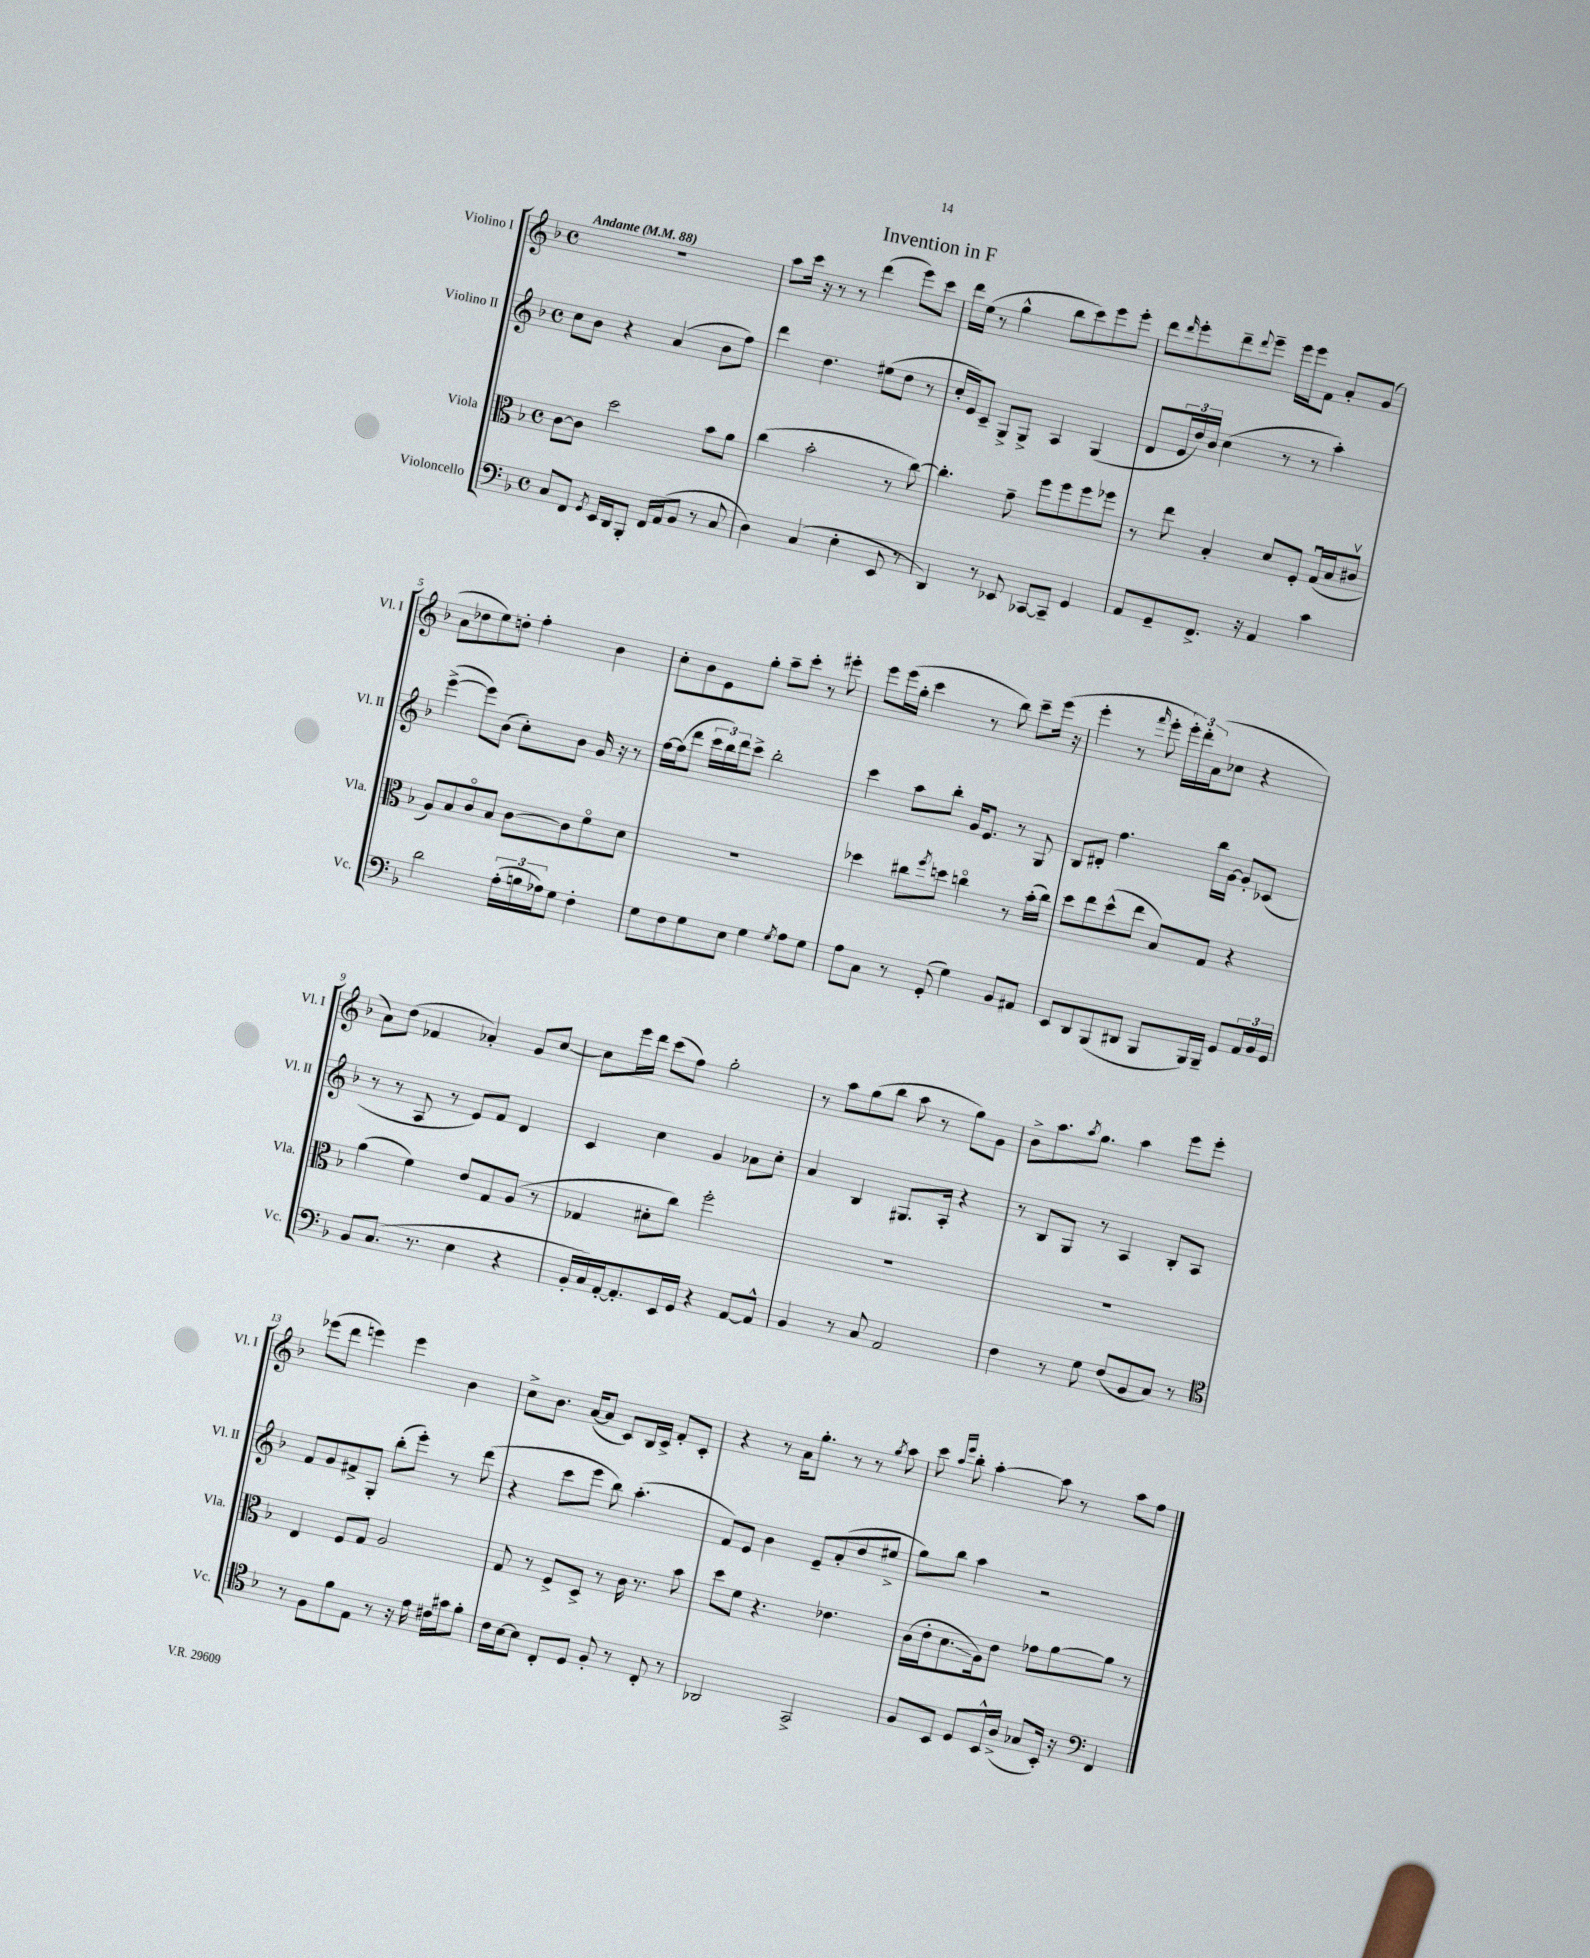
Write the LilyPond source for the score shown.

\header { title = "Invention in F" }
<<
\new StaffGroup <<
\new Staff = "s0" \with { instrumentName = "Violino I" shortInstrumentName = "Vl. I" } {
    \clef treble \key f \major \defaultTimeSignature \time 4/4 \tempo "Andante" 4 = 88
    r1 |
    a''8 c'''16 r16 r8 r8 d'''4( e'''8) c'''8 |
    d'''16 e''16( r8 g''4-^ bes''8 c'''8) e'''8 e'''8-. |
    d'''8 \grace { d'''16 } e'''8-. d'''8-- \appoggiatura { d'''8 } e'''8-- e'''16 e'''16 f'8 a'8-. g'8( |
    a'8 des''8 e''8) d''8-. f''4-. bes'4 |
    c''8-. bes'8 e'8 g''8-. a''8-- c'''8-. r8 eis'''8-. |
    e'''8 e'''16( g''16-. c'''4 r8 bes''8) c'''8-- e'''16( r16 |
    e'''4-. r8 \grace { f'''16 } e'''8-. \tuplet 3/2 { e'''16-.) d'''16-. a'16( } ces''8 r4 |
    a'8) d''8( fes'4 aes'4-.) g'8 c''8~ |
    c''8 e'''16 d'''16 c'''8( f''8) g''2-. |
    r8 a''8 g''8( bes''8 a''8 r8 g''8) g'8 |
    bes'8-> a''8. \acciaccatura { a''8 } g''8. a''4 e'''8 e'''8-. |
    ees'''8( d'''8 e'''4) e'''4 bes'4 |
    c''8-> bes'8. a'16~( a'8 c'8) bes16 c'16-> f'8-. c'8-. |
    r4 r8 a'16 g''8.-. r8 r8 \acciaccatura { g''8 } a''8 |
    c'''8 \grace { a''16 e'''16 } bes''8-. a''4~-. a''8 r8 a''8 f''8 \bar "|." |
}
\new Staff = "s1" \with { instrumentName = "Violino II" shortInstrumentName = "Vl. II" } {
    \clef treble \key f \major \defaultTimeSignature \time 4/4
    c''8 bes'8 r4 a'4( bes'8 f''8) |
    d'''4 d''4. eis''8( d''8 r8 |
    c''16-. e'16) c'8-- g8-> g8-> a4 g4( |
    d'8 \tuplet 3/2 { e'16 d''16) bes'16 } c''4( r8 r8 a''4-.) |
    e'''4~->( e'''8) bes'8( c''8-.) bes'8 g'16 r16 r8 |
    f''16~ f''16( d'''8 \tuplet 3/2 { c'''16 bes''16) d'''16 } c'''8-> bes''2-. |
    c'''4 a''8 bes''8-. g'16 e'8. r8 g8 |
    bes8 dis'8-. f''4. bes''16 g'16~ g'8-. ces'8( |
    r8 r8 a8 r8 e'8) f'8 d'4 |
    c'4 c''4 g'4 aes'8 c''8-. |
    a'4 bes4 gis8. a16-. r4 |
    r8 bes8 g8 r8 a4 bes8-. a8 |
    f'8 g'8 fis'8-> g8-. bes''8-.( e'''8-.) r8 d'''8( |
    r4 c'''8 e'''8 bes''8) a''4.-.( |
    f'8) e'8 bes'4 e'8-- a'8-.( d''8 eis''8-> |
    g''8) bes''8 a''4 r2 \bar "|." |
}
\new Staff = "s2" \with { instrumentName = "Viola" shortInstrumentName = "Vla." } {
    \clef alto \key f \major \defaultTimeSignature \time 4/4
    c'8~ c'8 d''2 bes'8 a'8 |
    c''4( bes'2-. r8 c''8~) |
    c''4.-. g'8-- f''8 f''8 f''8 fes''8 |
    r8 e''8 bes4-. d'8 f8-. g16\downbow( bes16 cis'8\upbow |
    a8) bes8 c'8\flageolet bes8 c'8~ c'8 f'8\flageolet d'8 |
    R1 |
    des''4 cis''8 \acciaccatura { f''8 } d''8 c''4\flageolet r8 bes'16-.( c''16) |
    d''8 e''8 d''8-^( e''8 bes8) g8 r4 |
    a'4( f'4) e'8 g8 a8( r8 |
    ges4 dis'8-. c''8) f''2-. |
    R1 |
    R1 |
    e4 f8 g8 a2 |
    g8 r8 f8-> d8-> r8 c'16 r8. bes'8 |
    d''8 f'8 r4. ees'4. |
    c'16( e'16-. d'8.\glissando a16) e'8 ges'8 a'8~ a'8 r8 \bar "|." |
}
\new Staff = "s3" \with { instrumentName = "Violoncello" shortInstrumentName = "Vc." } {
    \clef bass \key f \major \defaultTimeSignature \time 4/4
    c8 f,8 \acciaccatura { g,8 } e,16 d,16 bes,,8-. f,16 a,16( bes,8 r8 c8 |
    d4) c4( e4-. e,8 r8 |
    d,4) r8 ees,8 ces,8~ ces,8-- g,4 |
    a,8 g,8-- f,8.-> r16 a,4 c'4 |
    d'2 \tuplet 3/2 { a16-.( b16 aes16) } g8 f4-. |
    g8 f8 g8 e8 g4 \acciaccatura { g8 } a8 g8 |
    a8 c8 r8 g,8-.( g4) bes,8 ais,8 |
    e,8 d,8 bes,,8( dis,8 bes,,8 bes,,16) bes,,16-- g,8 \tuplet 3/2 { a,16 bes,16 g,16 } |
    bes,8 c8.( r8. e4 r4 |
    bes,16-. c16) a,16~-. a,8.-. e,16 g,16 r4 a,8~ a,8-^ |
    bes,4 r8 c8 a,2 |
    f4 r8 g8 f8( bes,8 c8) r8 |
    \clef tenor r8 f8 f'8 e8 r8 r16 e'16 cis'16 gis'16 f'8-. |
    c'16 bes16~ bes8 c8-. d8 f8-. r8 c8-. r8 |
    aes,2 g,2-> |
    f8 bes,8 d8 bes,16-^ a16->( ges8 bes,16-.) r16 \clef bass f,4 \bar "|." |
}
>>
>>
